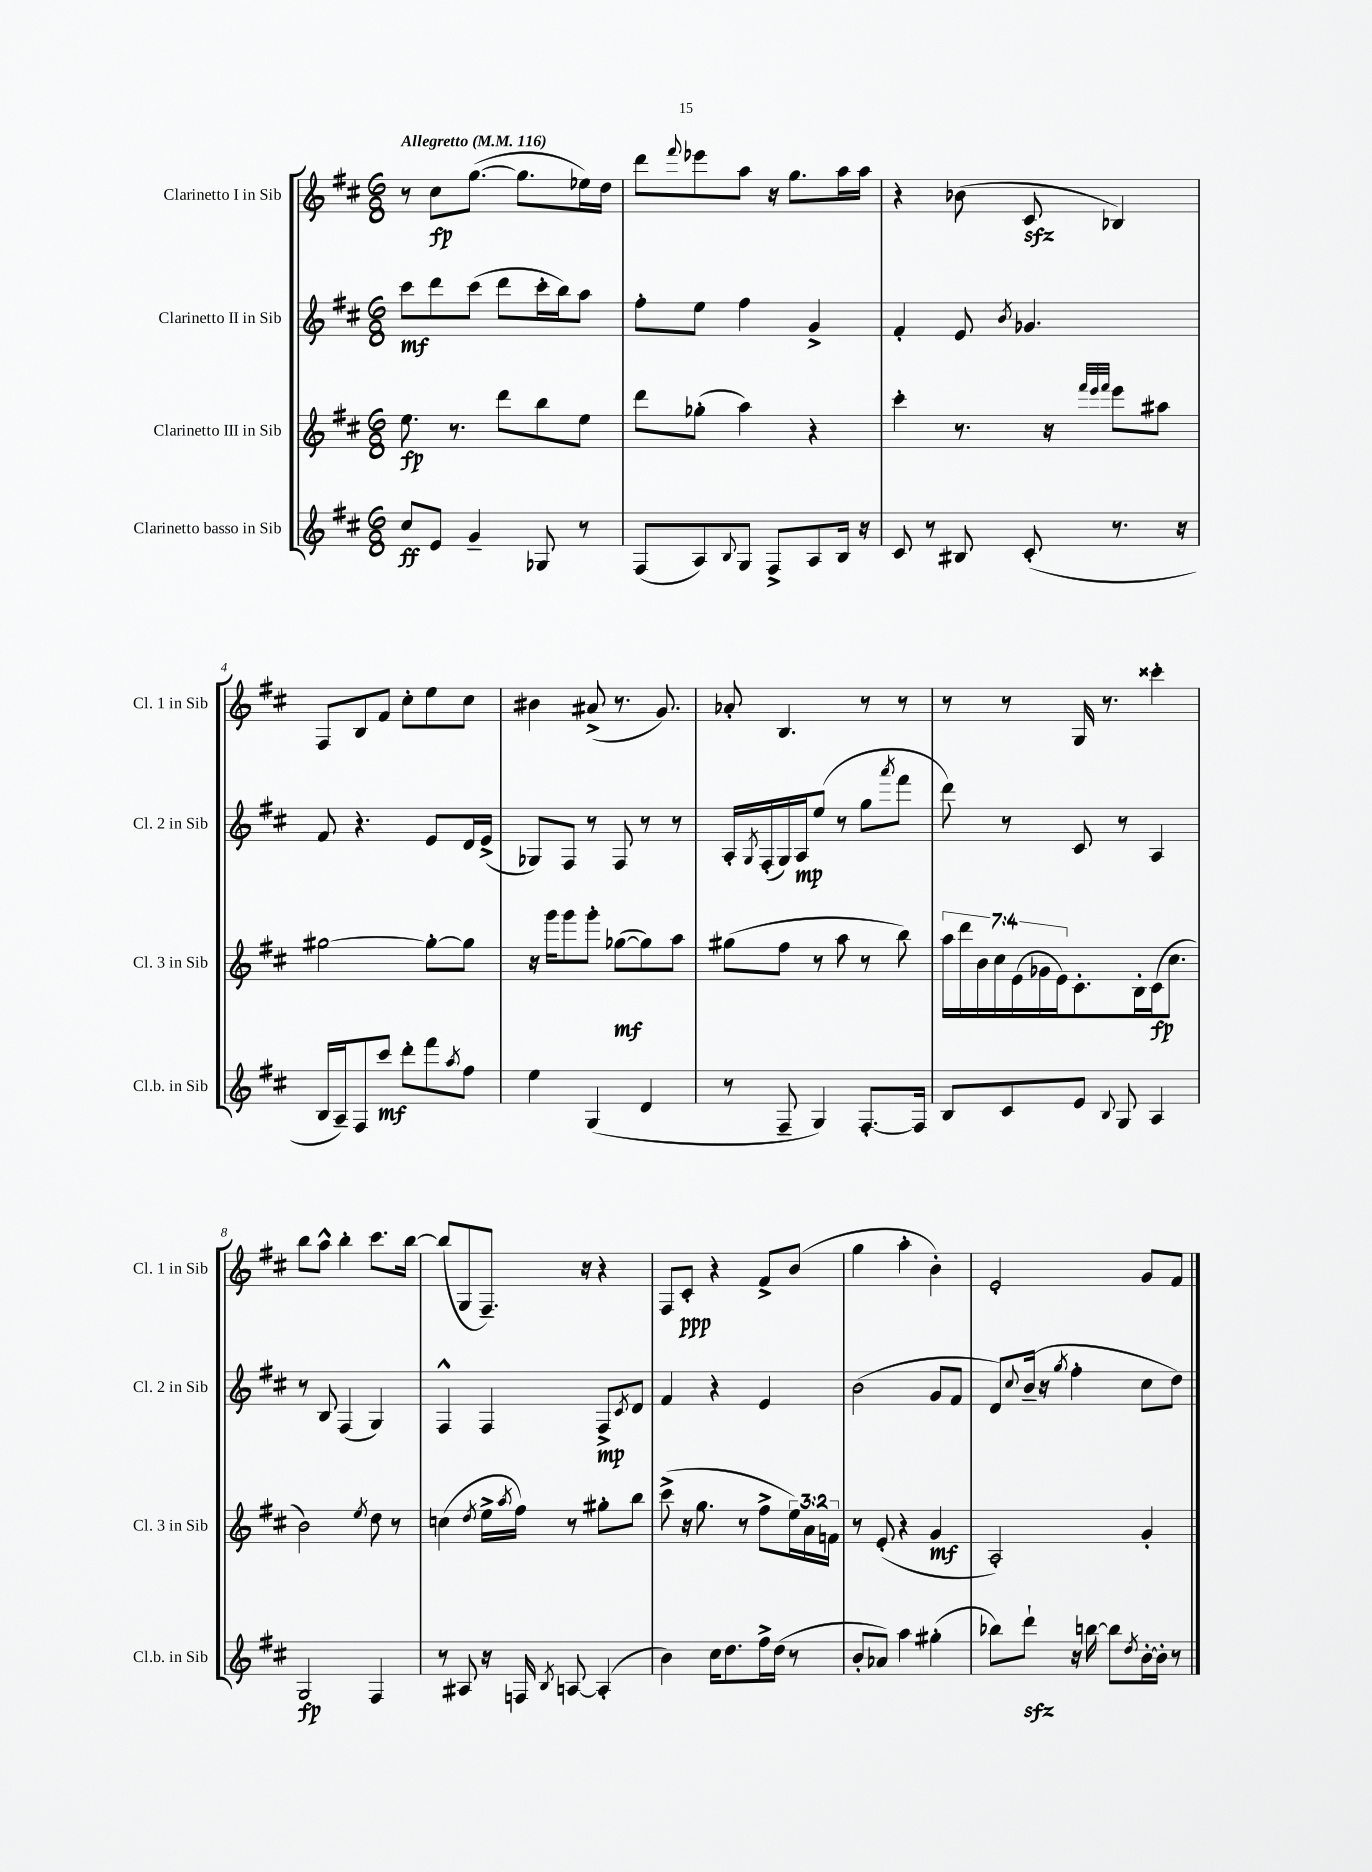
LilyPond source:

<<
\new StaffGroup <<
\new Staff = "s0" \with { instrumentName = "Clarinetto I in Sib" shortInstrumentName = "Cl. 1 in Sib" } {
    \clef treble \key d \major \numericTimeSignature \time 6/8 \tempo "Allegretto" 4 = 116
    r8 cis''8\fp g''8.~( g''8. ees''16) d''16 |
    d'''8 \appoggiatura { fis'''8 } ees'''8 a''8 r16 g''8. a''16 a''16 |
    r4 bes'8( cis'8\sfz bes4) |
    fis8 b8 fis'8 cis''8-. e''8 cis''8 |
    bis'4 ais'8->( r8. g'8.) |
    aes'8-. b4. r8 r8 |
    r8 r8 g16 r8. cisis'''4-. |
    b''8 a''8-^ b''4-. cis'''8. b''16~ |
    b''8( g8 fis8.--) r16 r4 |
    fis8 cis'8-.\ppp r4 fis'8-> b'8( |
    g''4 a''4-. b'4-.) |
    e'2-. g'8 fis'8 \bar "|." |
}
\new Staff = "s1" \with { instrumentName = "Clarinetto II in Sib" shortInstrumentName = "Cl. 2 in Sib" } {
    \clef treble \key d \major \numericTimeSignature \time 6/8
    cis'''8\mf d'''8 cis'''8( d'''8 cis'''16-. b''16) a''8 |
    fis''8-. e''8 fis''4 g'4-> |
    fis'4-. e'8 \acciaccatura { b'8 } ges'4. |
    fis'8 r4. e'8 d'16 e'16->( |
    ges8) fis8 r8 fis8 r8 r8 |
    a16-. \acciaccatura { g8 } fis16-.( g16) a16\mp e''8( r8 g''8 \acciaccatura { a'''8 } fis'''8 |
    d'''8) r8 cis'8 r8 a4 |
    r8 b8 fis4( g4) |
    fis4-^ fis4 fis8->\mp \acciaccatura { cis'8 } d'8 |
    fis'4 r4 e'4 |
    b'2( g'8 fis'8 |
    d'8) \appoggiatura { cis''8 } b'16--( r16 \acciaccatura { g''8 } fis''4-. cis''8 d''8) \bar "|." |
}
\new Staff = "s2" \with { instrumentName = "Clarinetto III in Sib" shortInstrumentName = "Cl. 3 in Sib" } {
    \clef treble \key d \major \numericTimeSignature \time 6/8 \override Staff.TupletNumber.text = #tuplet-number::calc-fraction-text
    e''8.\fp r8. d'''8 b''8 e''8 |
    d'''8 ges''8-.( a''4) r4 |
    cis'''4-. r8. r16 \grace { fis'''32 e'''32 fis'''32 } e'''8 ais''8 |
    gis''2~ gis''8~-. gis''8 |
    r16 g'''16 g'''8 g'''8-. ges''8~\mf( ges''8) a''8 |
    gis''8( fis''8 r8 a''8 r8 b''8) |
    \tuplet 7/4 { a''16 d'''16 b'16 cis''16 e'16( ges'16 e'16) } cis'8.-. b16-. cis'16\fp( cis''8. |
    b'2) \acciaccatura { e''8 } d''8 r8 |
    c''4( \acciaccatura { d''8 } e''16-> \acciaccatura { a''8 } fis''16) r8 gis''8-. b''8 |
    cis'''8->( r16 g''8. r8 fis''8-> \tuplet 3/2 { e''16) a'16 f'16 } |
    r8 e'8-.( r4 g'4\mf |
    a2-.) g'4-. \bar "|." |
}
\new Staff = "s3" \with { instrumentName = "Clarinetto basso in Sib" shortInstrumentName = "Cl.b. in Sib" } {
    \clef treble \key d \major \numericTimeSignature \time 6/8
    cis''8\ff e'8 g'4-- ges8 r8 |
    fis8( a8) \appoggiatura { b8 } g8 fis8-> a8 b16 r16 |
    cis'8 r8 bis8 cis'8-.( r8. r16 |
    b16 a16--) fis8 cis'''8\mf d'''8-. fis'''8 \acciaccatura { a''8 } fis''8 |
    e''4 g4( d'4 |
    r8 fis8-- g4) fis8.~-. fis16 |
    b8 cis'8 e'8 \appoggiatura { b8 } g8 a4 |
    g2\fp fis4 |
    r8 ais8 r16 f16 \acciaccatura { b8 } a8~ a4-.( |
    b'4) cis''16 d''8. fis''16-> d''16( r8 |
    b'8-. aes'8) a''4 gis''4-.( |
    bes''8) d'''8-!\sfz r16 b''16~ b''8 \acciaccatura { d''8 } b'16~-. b'16-. r8 \bar "|." |
}
>>
>>
